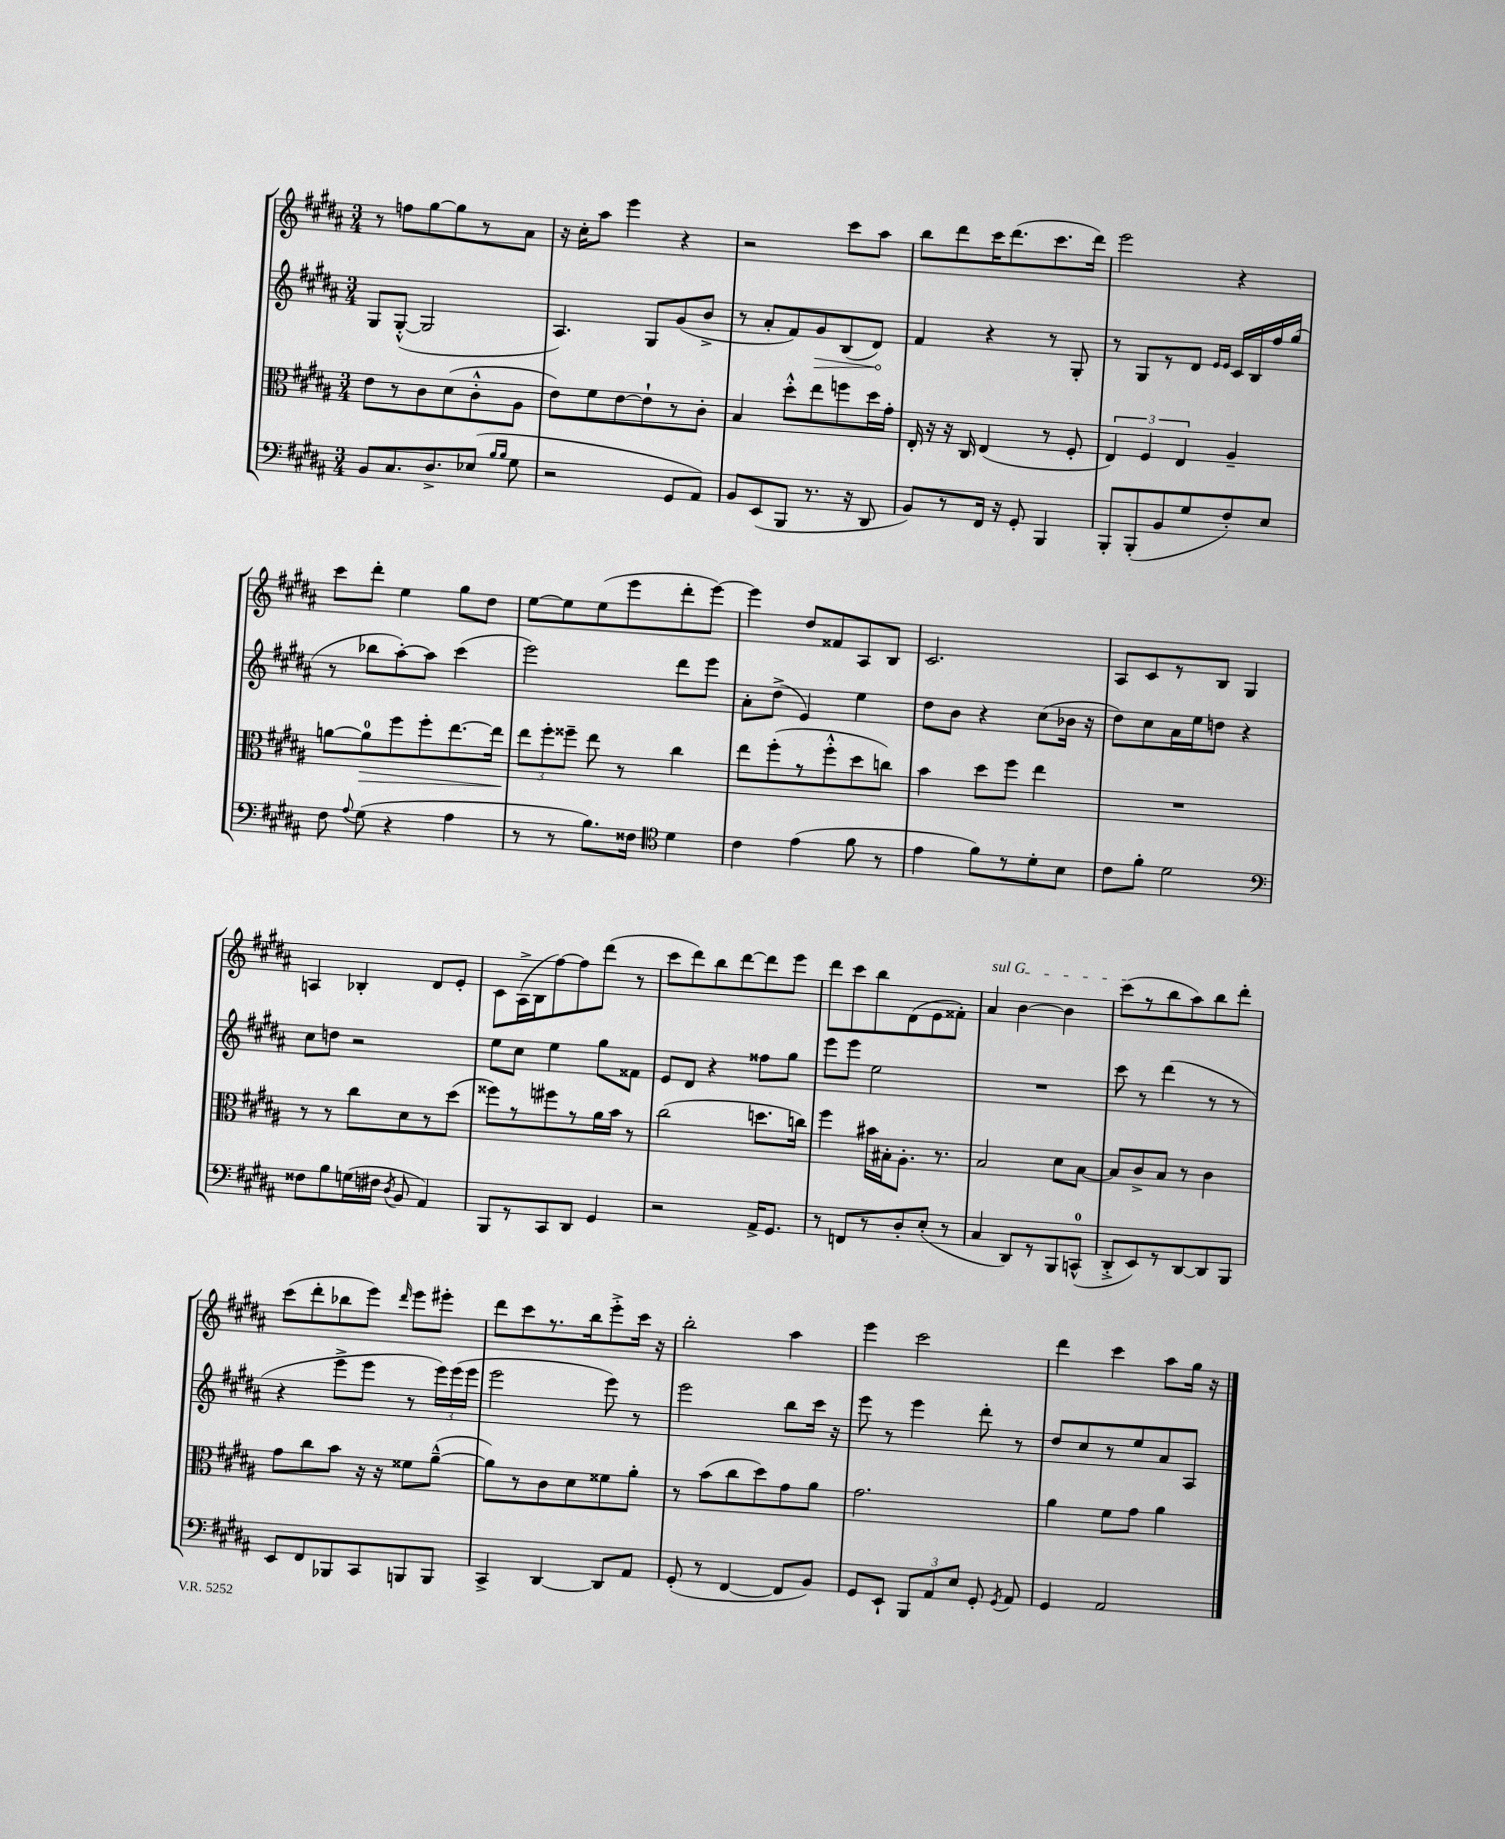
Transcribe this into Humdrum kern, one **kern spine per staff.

**kern	**kern	**kern	**kern
*staff4	*staff3	*staff2	*staff1
*clefF4	*clefC3	*clefG2	*clefG2
*k[f#c#g#d#a#]	*k[f#c#g#d#a#]	*k[f#c#g#d#a#]	*k[f#c#g#d#a#]
*M3/4	*M3/4	*M3/4	*M3/4
8BB	8e	8G#	8r
8.C#	8r	([8G#'^^	8ff
.	8c#	2G#]	[8gg#
8.D#^	.	.	.
.	(8d#	.	8gg#]
(8E-	8c#'^^	.	8r
16qqB	.	.	.
16qqB	.	.	.
8G#	8A#	.	8a#
=	=	=	=
2r	8e)	4.A#)	16r
.	.	.	16cc#'
.	8f#	.	8aa#
.	[8e	.	4eee
.	8e`]	8G#	.
8GG#	8r	(8g#	4r
8AA#)	8c#'	8b^	.
=	=	=	=
8BB	4B	8r	2r
(8EE	.	8a#'	.
8BBB	8dd#'^^	8f#)	.
8.r	8ee	8g#	.
.	8ff	(8B	8ccc#
16r	.	.	.
8DD#	16dd#	8d#)	8aa#
.	16g#'	.	.
=	=	=	=
8BB)	16E'	4f#	8bb
.	16r	.	.
8r	16r	.	8ddd#
.	16C#	.	.
16FF#	(4E	4r	16ccc#
16r	.	.	(8.ddd#
8GG#'	.	.	.
4BBB	8r	8r	8.ccc#
.	8F#'	8G#'	.
.	.	.	16ddd#)
=	=	=	=
8BBB'	6E)	8r	2eee
(8BBB'	.	8G#	.
.	6F#	.	.
8BB	.	8r	.
.	6E	.	.
8G#	.	8d#	.
.	.	16qqe	.
.	.	16qqe	.
8F#')	4A#~	16c#	4r
.	.	16B	.
8E	.	16ff#	.
.	.	(16gg#	.
=	=	=	=
8F#	[8a	8r	8ccc#
8qqA#	.	.	.
(8G#	8a]	8bb-	8ddd#'
4r	8ff#	[8aa#')	4ee
.	8ff#'	8aa#]	.
4A#	[8.ee	(4ccc#	8gg#
.	.	.	8dd#
.	16ee]	.	.
=	=	=	=
8r	12ee	2eee)	[8ee
.	12ff#'	.	.
8r	.	.	8ee]
.	12ff##~	.	.
8.B)	8ee	.	(8ee
.	8r	.	8eee
16F##	.	.	.
*clefC4	*	*	*
4d#	4cc#	8ddd#	8ddd#'
.	.	8eee	[8eee)
=	=	=	=
4c#	8ee	8a#'	4eee]
.	(8ff#'	(8dd#^	.
(4e	8r	4e)	8dd#
.	8ff#'^^	.	8f##
8f#	8dd#	4ee	8A#
8r	8cc)	.	8B
=	=	=	=
4e	4b	8dd#	2.c#
.	.	8b	.
8f#)	8dd#	4r	.
8r	8ff#	.	.
8d#'	4ee	(8cc#	.
8B	.	16b-	.
.	.	16r	.
=	=	=	=
8c#	2.r	8dd#)	8A#
8f#'	.	8cc#	8c#
2d#	.	16a#	8r
.	.	16ee	.
.	.	8dd	8B
.	.	4r	4G#
=	=	=	=
*clefF4	*	*	*
8F##	8r	8cc#	4A
8B	8r	8dd	.
(16G	8cc#	2r	4B-'
16F#	.	.	.
8qD#	.	.	.
8BB	8d#	.	.
4AA#)	8r	.	8d#
.	(8dd#	.	8e'
=	=	=	=
8BBB	8ff##)	8ee	8c#
8r	8r	8cc#	(16A#^
.	.	.	16B
8CC#	8ff#	4ee	[8ff#)
8DD#	8r	.	8ff#]
4GG#	16a#	8gg#	(8ddd#
.	16b	.	.
.	8r	8f##	8r
=	=	=	=
2r	(2cc#	8e	8ccc#
.	.	8d#	8ddd#)
.	.	4r	8bb
.	.	.	[8ddd#
16AA#^	8.dd	8ff##	8ddd#]
8.GG#	.	.	.
.	.	8gg#	8eee
.	16cc)	.	.
=	=	=	=
8r	4ff#	8eee	8ddd#
8FF	.	8eee	8ccc#
8r	16b#	2ee	8bb
.	16B#'	.	.
8D#'	8.A#'	.	(8d#
(8E'	.	.	8e
.	8.r	.	.
8r	.	.	8f##')
=	=	=	=
4C#	2B	2.r	4a#
8DD#)	.	.	[4b
8r	.	.	.
8BBB	8d#	.	4b]
(8CC^^	[8B	.	.
=	=	=	=
8DD#'^	8B]	8ccc#	(8ccc#
8EE)	8c#^	8r	8r
8r	8B	(4ddd#	8bb
[8DD#	8r	.	8aa#)
8DD#]	4c#	8r	8bb
8BBB	.	8r	8ddd#'
=	=	=	=
8EE	8g#	4r	(8ccc#
8FF#	8cc#	.	8ddd#'
8BBB-	8b	8eee^	8bb-
8CC#	16r	8eee	8eee)
.	16r	.	.
.	.	.	16qqddd#
8BBB	8f##	8r	8eee
8BBB	([8a#~^^	24eee)	8eee#'
.	.	(24eee	.
.	.	24eee	.
=	=	=	=
4CC#^	8a#])	2eee	8ddd#
.	8r	.	8ccc#
[4DD#	8c#	.	8.r
.	8d#	.	.
.	.	.	16bb
8DD#]	8f##	8eee)	8eee'^
8AA#	8a#'	8r	16ccc#
.	.	.	16r
=	=	=	=
(8GG#'	8r	2eee	2bb'
8r	(8b	.	.
[4FF#	8cc#	.	.
.	8dd#)	.	.
8FF#]	8g#	8bb	4aa#
8BB)	8a#	16ccc#	.
.	.	16r	.
=	=	=	=
8GG#	2.g#	8eee	4eee
8EE`	.	8r	.
12BBB	.	4eee	2ccc#
12AA#	.	.	.
12E	.	.	.
8GG#'	.	8ddd#'	.
8qGG#	.	.	.
8AA#	.	8r	.
=	=	=	=
4GG#	4a#	8dd#	4ddd#
.	.	8cc#	.
2AA#	8f#	8r	4ccc#
.	8g#	8ee	.
.	4a#	8a#	8aa#
.	.	8A#	16gg#
.	.	.	16r
==	==	==	==
*-	*-	*-	*-
